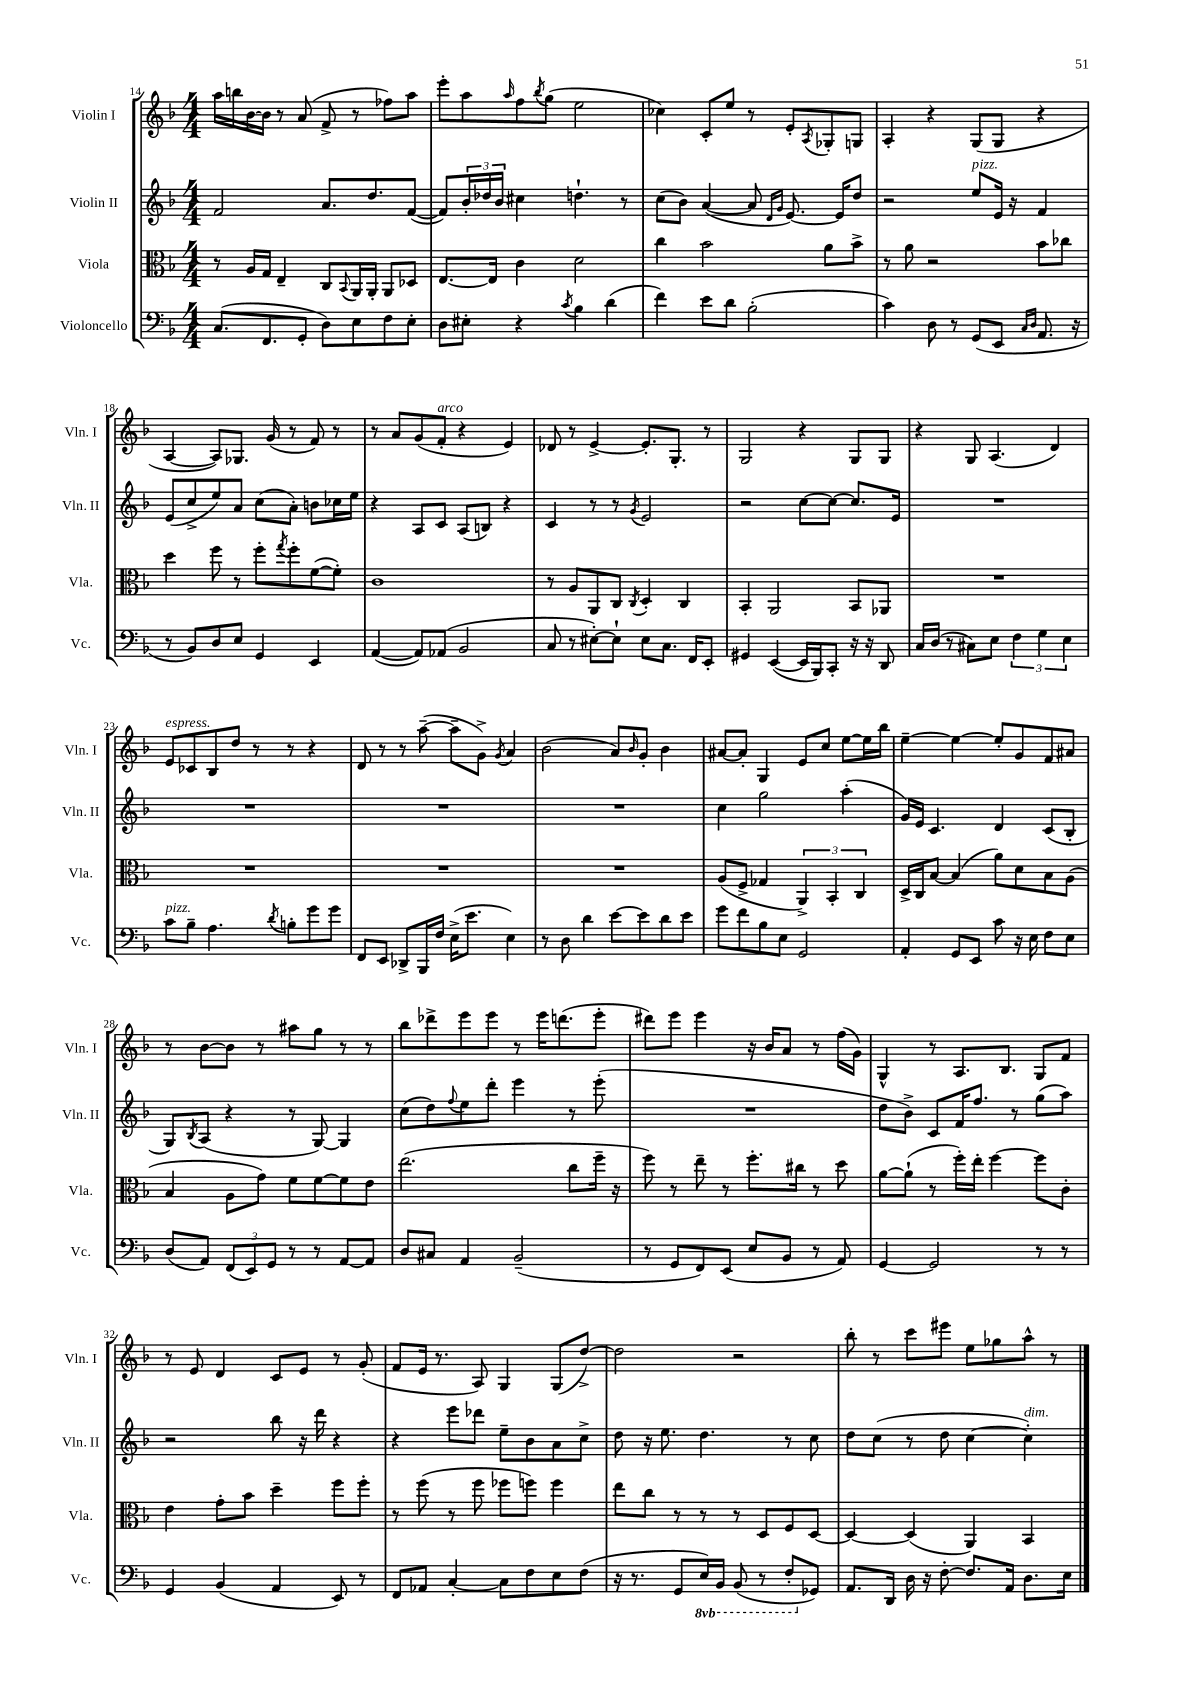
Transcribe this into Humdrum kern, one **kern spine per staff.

**kern	**kern	**kern	**kern
*staff4	*staff3	*staff2	*staff1
*clefF4	*clefC3	*clefG2	*clefG2
*k[b-]	*k[b-]	*k[b-]	*k[b-]
*M4/4	*M4/4	*M4/4	*M4/4
(8.C	8r	2f	16aa
.	.	.	16bb
.	16A	.	[16b-
8.FF	16G	.	16b-]
.	4E~	.	8r
8GG'	.	.	(8a
8D)	8C	8.a	8f^
.	8qqBB-	.	.
8E	16AA	.	8r
.	16AA'	8.dd	.
8F	8AA	.	8ff-)
8E'	8D-	([8f	8aa
=	=	=	=
8D	[8.E	8f])	8eee'
8E#'	.	24b-'	8aa
.	.	24dd-	.
.	16E]	.	.
.	.	24b-	.
.	.	.	16qqaa
4r	4c	4cc#	8ff
.	.	.	8qbb-
.	.	.	(8gg
8qc	.	.	.
4B-	2d	4.dd`	2ee
(4d	.	.	.
.	.	8r	.
=	=	=	=
4f)	4cc	(8cc	4cc-)
.	.	8b-)	.
8e	2b-	([4a	8c'
8d	.	.	8ee
(2B-'	.	8a]	8r
.	.	16qqd	.
.	.	16qqg	.
.	.	[8.e)	8e'
.	.	.	8qA
.	8a	.	8G-'
.	.	16e]	.
.	8b-^	8dd	8G
=	=	=	=
4c)	8r	2r	4A'
.	8a	.	.
8D	2r	.	4r
8r	.	.	.
(8GG	.	8ee	(8G
8EE	.	16e	8G
.	.	16r	.
16qqC	.	.	.
16qqD	.	.	.
8.AA	8b-	4f	4r
.	8cc-	.	.
16r	.	.	.
=	=	=	=
8r	4dd	(8e	[4A
8BB-)	.	8cc^	.
8D	8ff	8ee)	8A])
8E	8r	8a	8.G-
4GG	8ff'	(8cc	.
.	.	.	(16g
.	8qgg	.	.
.	8ff'	8a')	8r
4EE	([8f	8b	8f)
.	8f'])	16cc-	8r
.	.	16ee	.
=	=	=	=
([4AA	1c	4r	8r
.	.	.	8a
8AA])	.	8A	(8g
(8AA-	.	8c	8f'
2BB-	.	(8A	4r
.	.	8B)	.
.	.	4r	4e)
=	=	=	=
8C	8r	4c	8d-
8r	8A	.	8r
[8E#')	8AA	8r	[4e^
8E#`]	8C	8r	.
.	8qC	8qg	.
8E#	4D'	2e	8.e']
8.C	.	.	.
.	.	.	8.G'
.	4C	.	.
16FF	.	.	.
8EE'	.	.	8r
=	=	=	=
4GG#	4BB-'	2r	2G
([4EE	2AA	.	.
16EE]	.	[8cc	4r
16BBB-)	.	.	.
8CC'	.	8cc_	.
16r	8BB-	8.cc]	8G
16r	.	.	.
8DD	8AA-	.	8G
.	.	16e	.
=	=	=	=
16C	1r	1r	4r
(16D	.	.	.
8r	.	.	.
8C#)	.	.	8G
8E	.	.	(4.A
6F	.	.	.
6G	.	.	.
.	.	.	4d)
6E	.	.	.
=	=	=	=
8c	1r	1r	8e
8B-~	.	.	8c-
4.A	.	.	8B-
.	.	.	8dd
.	.	.	8r
8qd	.	.	.
8B'	.	.	8r
8g	.	.	4r
8g	.	.	.
=	=	=	=
8FF	1r	1r	8d
8EE	.	.	8r
8DD-^	.	.	8r
16BBB-	.	.	([8aa~
16F	.	.	.
(16E^	.	.	8aa~]
8.e	.	.	.
.	.	.	8g^)
.	.	.	8qg
4E)	.	.	4a
=	=	=	=
8r	1r	1r	(2b-
8D	.	.	.
4d	.	.	.
[8e	.	.	8a)
.	.	.	16qqb-
8e]	.	.	8g'
8d	.	.	4b-
8e	.	.	.
=	=	=	=
8g	(8A	4cc	[8a#
8f	8F^	.	8a#']
8B-	4G-	2gg	4G
8E	.	.	.
2GG	6AA^)	.	8e
.	.	.	8cc
.	6BB-'	.	.
.	.	(4aa'	[8ee
.	6C	.	.
.	.	.	16ee]
.	.	.	16bb-
=	=	=	=
4AA'	16D^	16g)	[4ee~
.	16C	16e	.
.	[8B-	4.c	.
8GG	(4B-]	.	4ee_
8EE	.	.	.
8c	8a)	4d	8ee']
16r	8d	.	8g
16E	.	.	.
8F	8B-	(8c	8f
8E	(8A	8B-'	8a#
=	=	=	=
(8D	4B-	8G)	8r
.	.	8qB-	.
8AA)	.	(8A	[8b-
(12FF	8A	4r	8b-]
12EE)	.	.	.
.	8g)	.	8r
12GG	.	.	.
8r	8f	8r	8aa#
8r	[8f	[8G)	8gg
[8AA	8f]	4G]	8r
8AA]	8e	.	8r
=	=	=	=
8D	(2.ee	(8cc	8bb-
8C#	.	8dd)	8ddd-^
.	.	8qqff	.
4AA	.	8ee	8eee
.	.	8ddd'	8eee
(2BB-~	.	4eee	8r
.	.	.	16eee
.	.	.	(8.ddd
.	8cc	8r	.
.	16ff~	(8eee'	8eee'
.	16r	.	.
=	=	=	=
8r	8ff)	1r	8ddd#)
8GG	8r	.	8eee
8FF)	8ee~	.	4eee
(8EE	8r	.	.
8E	8.ff'	.	16r
.	.	.	16b-
8BB-	.	.	8a
.	16cc#	.	.
8r	8r	.	8r
8AA)	8dd	.	(16ff
.	.	.	16g)
=	=	=	=
[4GG	[8a	8dd	4G^^
.	(8a`]	8b-^)	.
2GG]	8r	8c	8r
.	16ff')	16f	8.A
.	16ee'	8.ff	.
.	[4ff	.	.
.	.	.	8.B-
.	.	8r	.
8r	8ff]	(8gg	8G
8r	8c'	8aa)	8f
=	=	=	=
4GG	4e	2r	8r
.	.	.	8e
(4BB-	8g'	.	4d
.	8b-	.	.
4AA	4dd~	8bb-	8c
.	.	16r	8e
.	.	16ddd	.
8EE)	8ff	4r	8r
8r	8ff'	.	(8g'
=	=	=	=
8FF	8r	4r	8f
8AA-	(8ff	.	16e
.	.	.	8.r
[4C'	8r	8eee	.
.	8ff	8ddd-	8A)
8C]	8ff-	8ee~	4G
8F	8ff)	8b-	.
8E	4ff	8a	(8G
(8F	.	8cc^	[8dd^)
=	=	=	=
16r	8ee	8dd	2dd]
8.r	.	.	.
.	8cc	16r	.
.	.	8.ee	.
8GG	8r	.	.
16EE)	8r	4.dd	.
16BBB-	.	.	.
(8BBB-	8r	.	2r
8r	8D	.	.
8FF'	8F	8r	.
8GG-)	[8D	8cc	.
=	=	=	=
8.AA	4D_	8dd	8bb-'
.	.	(8cc	8r
16DD	.	.	.
16D	(4D]	8r	8ccc
16r	.	.	.
[8F'	.	8dd	8eee#
8.F]	4AA)	[4cc	8ee
.	.	.	8gg-
16AA	.	.	.
8.D	4BB-	4cc'])	8aa^^
.	.	.	8r
16E	.	.	.
==	==	==	==
*-	*-	*-	*-
